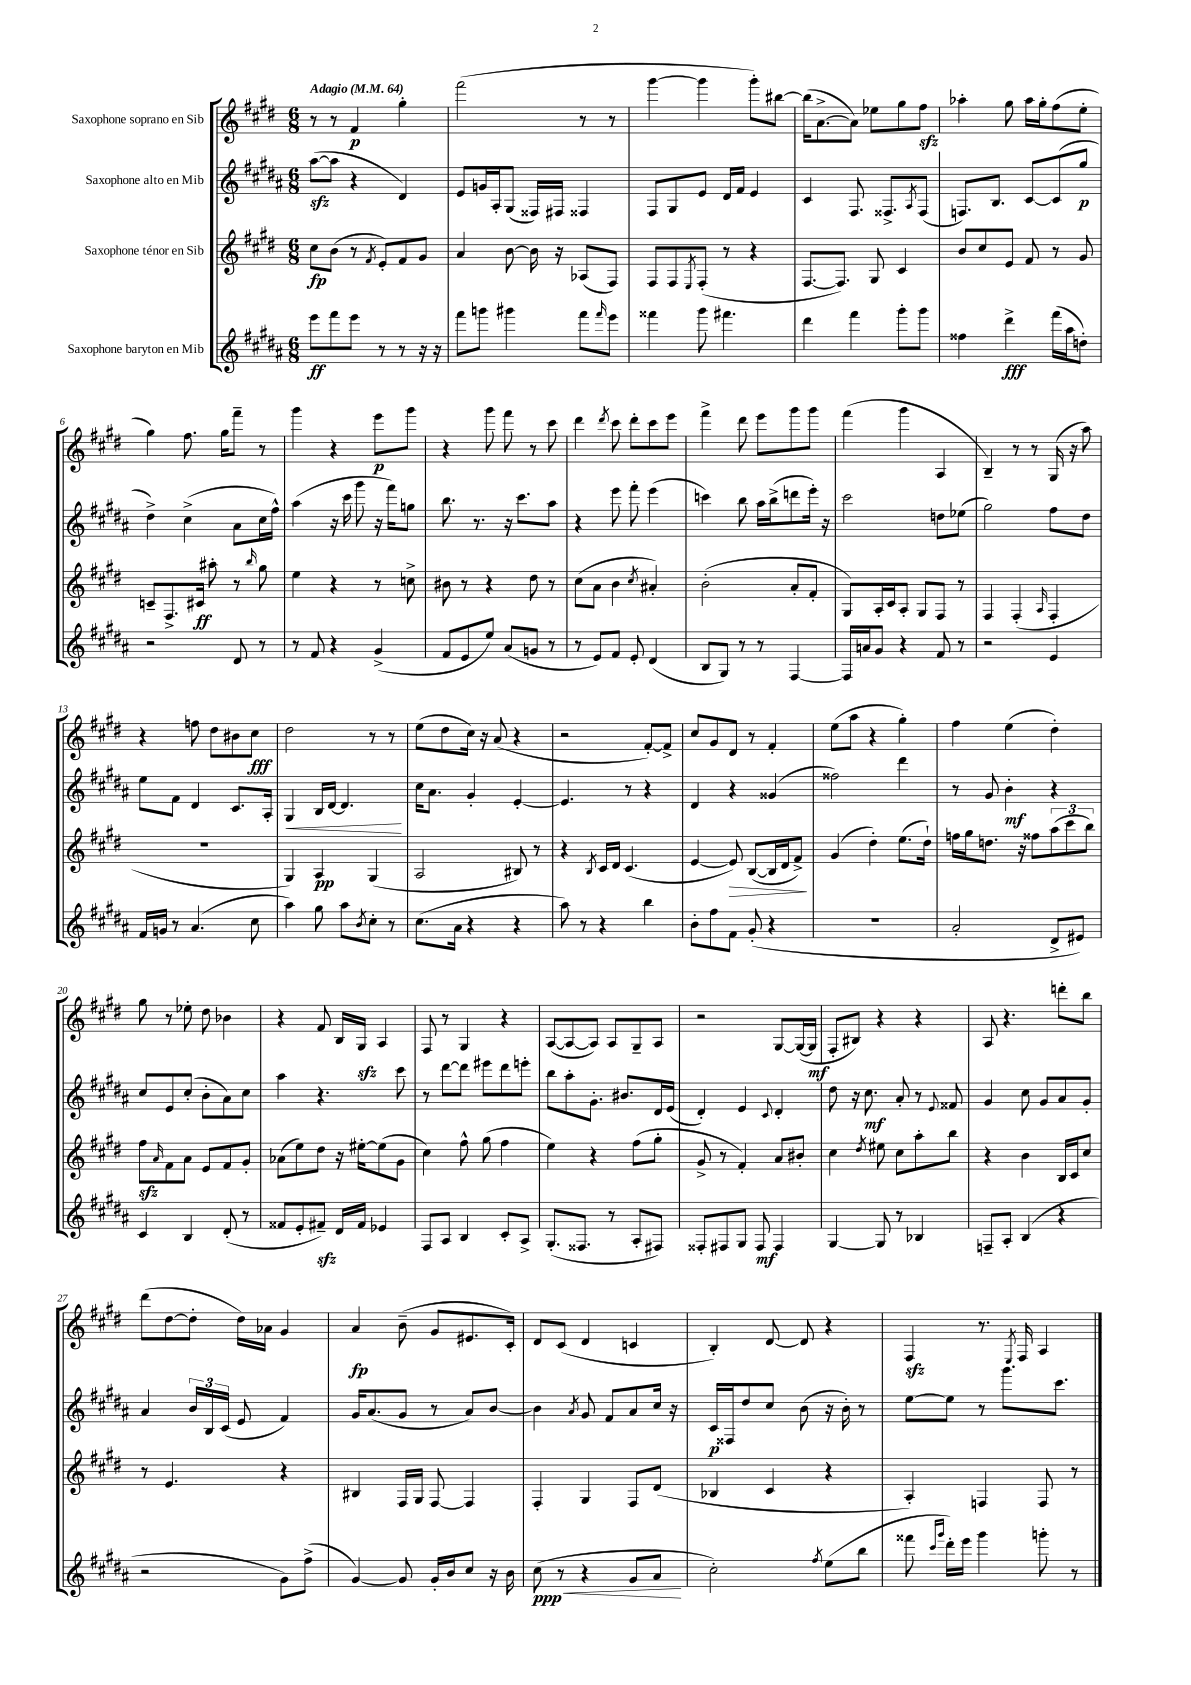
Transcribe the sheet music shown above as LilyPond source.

<<
\new StaffGroup <<
\new Staff = "s0" \with { instrumentName = "Saxophone soprano en Sib" } {
    \clef treble \key e \major \numericTimeSignature \time 6/8 \tempo "Adagio" 4 = 64
    r8 r8 fis'4\p gis''4-. |
    fis'''2( r8 r8 |
    gis'''4~ gis'''4 gis'''8-.) bis''8~ |
    bis''16( a'8.~-> a'8) ees''8 gis''8 fis''8\sfz |
    aes''4-. gis''8 aes''16 gis''16-. fis''8( e''8-. |
    gis''4) fis''8. gis''16 fis'''8-- r8 |
    gis'''4 r4 e'''8\p gis'''8 |
    r4 gis'''8 fis'''8 r8 cis'''8 |
    dis'''4 \acciaccatura { dis'''8 } cis'''8 dis'''8-. cis'''8 e'''8 |
    fis'''4-> dis'''8 e'''8 gis'''8 gis'''8 |
    fis'''4( gis'''4 a4 |
    b4--) r8 r8 gis16( r16 a''8) |
    r4 f''8 dis''8 bis'8 cis''8\fff |
    dis''2 r8 r8 |
    e''8( dis''8 cis''16) r16 a'8( r4 |
    r2 fis'8~-.) fis'8-> |
    cis''8 gis'8 dis'8 r8 fis'4-. |
    e''8( a''8 r4 gis''4-.) |
    fis''4 e''4( dis''4-.) |
    gis''8 r8 ees''8-. dis''8 bes'4 |
    r4 fis'8 b16 gis16\sfz a4 |
    fis8 r8 gis4 r4 |
    a8~( a8~ a8) a8 gis8-- a8 |
    r2 gis8~ gis16~( gis16\mf |
    fis8-. bis8) r4 r4 |
    a8 r4. d'''8-. b''8 |
    dis'''8( dis''8~ dis''8-. dis''16) aes'16 gis'4 |
    a'4\fp b'8--( gis'8 eis'8. cis'16-.) |
    dis'8 cis'8( dis'4 c'4 |
    b4-.) dis'8~ dis'8 r4 |
    fis4\sfz r8. \acciaccatura { e8 } fis16 a4 \bar "|." |
}
\new Staff = "s1" \with { instrumentName = "Saxophone alto en Mib" } {
    \clef treble \key b \major \numericTimeSignature \time 6/8
    ais''8~\sfz( ais''8 r4 dis'4) |
    e'8 g'16 ais16-. gis8( fisis16) fis16 fisis4 |
    fis8 gis8 e'8 dis'16 fis'16 e'4 |
    cis'4 fis8. fisis8.-> \acciaccatura { ais8 } fisis8( |
    f8.) b8. cis'8~ cis'8( gis''8\p |
    dis''4->) cis''4->( ais'8 cis''16 fis''16-^) |
    ais''4( r16 cis'''16 gis'''8 r16 fis'''16) g''8 |
    b''8. r8. r16 cis'''8. ais''8 |
    r4 e'''8 fis'''8-. e'''4( |
    c'''4) b''8 ais''16 b''16->( d'''8 e'''16-.) r16 |
    cis'''2 d''8 ees''8( |
    gis''2) fis''8 dis''8 |
    e''8 fis'8 dis'4 cis'8. ais16-. |
    gis4\< b16 dis'16~ dis'4.\! |
    cis''16 ais'8. gis'4-. e'4~-. |
    e'4. r8 r4 |
    dis'4 r4 gisis'4( |
    fisis''2) dis'''4 |
    r8 gis'8 b'4-.\mf r4 |
    cis''8 e'8 cis''8-.( b'8-. ais'8) cis''8 |
    ais''4 r4. cis'''8 |
    r8 dis'''8~ dis'''8 eis'''8 dis'''8 e'''8-. |
    b''8 ais''8-. gis'8.-. bis'8. dis'16 e'16( |
    dis'4-.) e'4 \appoggiatura { cis'8 } dis'4-. |
    dis''8 r16 cis''8.\mf ais'8-. r8 \appoggiatura { e'8 } fisis'8 |
    gis'4 cis''8 gis'8 ais'8 gis'8-. |
    ais'4 \tuplet 3/2 { b'16 b16 cis'16( } e'8 fis'4) |
    gis'16 ais'8.( gis'8 r8 ais'8) b'8~ |
    b'4 \acciaccatura { ais'8 } gis'8 fis'8 ais'8 cis''16 r16 |
    cis'16\p fisis16 dis''8 cis''8 b'8( r16 b'16-.) r8 |
    e''8~ e''8 r8 gis'''8. cis'''8. \bar "|." |
}
\new Staff = "s2" \with { instrumentName = "Saxophone ténor en Sib" } {
    \clef treble \key e \major \numericTimeSignature \time 6/8
    cis''8\fp b'8( r8 \acciaccatura { fis'8 } e'8-.) fis'8 gis'8 |
    a'4 b'8~ b'16 r16 aes8( fis8) |
    fis8 fis8 \acciaccatura { e8 } fis8-.( r8 r4 |
    fis8.~ fis8.) gis8 cis'4 |
    b'8 cis''8 e'8 fis'8 r8 gis'8 |
    c'8-- fis8.-> cis'16\ff ais''8-. r8 \grace { b''16 } gis''8 |
    e''4 r4 r8 c''8-> |
    bis'8 r8 r4 dis''8 r8 |
    cis''8( a'8 b'4 \acciaccatura { cis''8 } ais'4-.) |
    b'2-.( a'8-. fis'8-. |
    gis8) a16-. cis'16 a8-. gis8 fis8 r8 |
    fis4 fis4-.( \grace { a16 } fis4-. |
    R2. |
    gis4) a4\pp gis4( |
    a2 bis8) r8 |
    r4 \acciaccatura { b8 } cis'16 dis'16 cis'4.( |
    e'4~ e'8\>) b8~( b16 dis'16 fis'8->\!) |
    gis'4( dis''4-.) e''8.( dis''16-!) |
    f''16 gis''16 d''8. r16 fisis''8 \tuplet 3/2 { a''8( cis'''8 b''8) } |
    fis''8\sfz \grace { a'16 } fis'8 a'8 e'8 fis'8 gis'8-. |
    aes'8( e''8) dis''8 r16 eis''16~-. eis''8( gis'8 |
    cis''4) fis''8-^ gis''8( fis''4 |
    e''4) r4 fis''8( gis''8-. |
    gis'8-> r8 fis'4-.) a'8 bis'8-. |
    cis''4 \acciaccatura { dis''8 } eis''8 cis''8 a''8-. b''8 |
    r4 b'4 b16 cis'16 cis''8 |
    r8 e'4. r4 |
    bis4 fis16 gis16 fis8~ fis4 |
    fis4-. gis4 fis8 dis'8( |
    bes4 cis'4 r4 |
    a4-.) f4 f8 r8 \bar "|." |
}
\new Staff = "s3" \with { instrumentName = "Saxophone baryton en Mib" } {
    \clef treble \key b \major \numericTimeSignature \time 6/8
    e'''8\ff fis'''8 e'''8 r8 r8 r16 r16 |
    fis'''8 g'''8 gis'''4 fis'''8 \grace { fis'''16 } e'''8 |
    fisis'''4 gis'''8 fis'''4. |
    dis'''4 fis'''4 gis'''8-. gis'''8 |
    fisis''4 dis'''4->\fff fis'''16( ais''16 d''8-.) |
    r2 dis'8 r8 |
    r8 fis'8 r4 gis'4->( |
    fis'8 e'8 e''8) ais'8( g'8 r8 |
    r8 e'8) fis'8 e'8-. dis'4( |
    b8 gis8) r8 r8 fis4~ |
    fis16 a'16 gis'8 r4 fis'8 r8 |
    r2 e'4 |
    fis'16 g'16 r8 ais'4.( cis''8 |
    ais''4) gis''8 ais''8 \acciaccatura { b'8 } cis''8-. r8 |
    cis''8.( ais'16 r4 r4 |
    ais''8) r8 r4 b''4 |
    b'8-. fis''8 fis'8 gis'8-.( r4 |
    R2. |
    ais'2-. dis'8-> eis'8) |
    cis'4 b4 dis'8-.( r8 |
    fisis'8 e'8-. fis'8--\sfz) dis'16 fis'16 ees'4 |
    fis8 ais8 b4 cis'8-. ais8-> |
    gis8.-.( fisis8. r8 ais8-. fis8) |
    fisis8-. fis8 gis8 fis8\mf fis4 |
    gis4~ gis8 r8 bes4 |
    f8-- ais8-. b4( r4 |
    r2 gis'8) fis''8->( |
    gis'4~) gis'8 gis'16-. b'16 cis''8 r16 b'16 |
    cis''8\ppp\<( r8 r4 gis'8 ais'8\! |
    cis''2-.) \acciaccatura { fis''8 } e''8( b''8 |
    fisis'''8 \grace { cis'''16 gis'''16 } dis'''16-.) e'''16 gis'''4 g'''8-. r8 \bar "|." |
}
>>
>>
